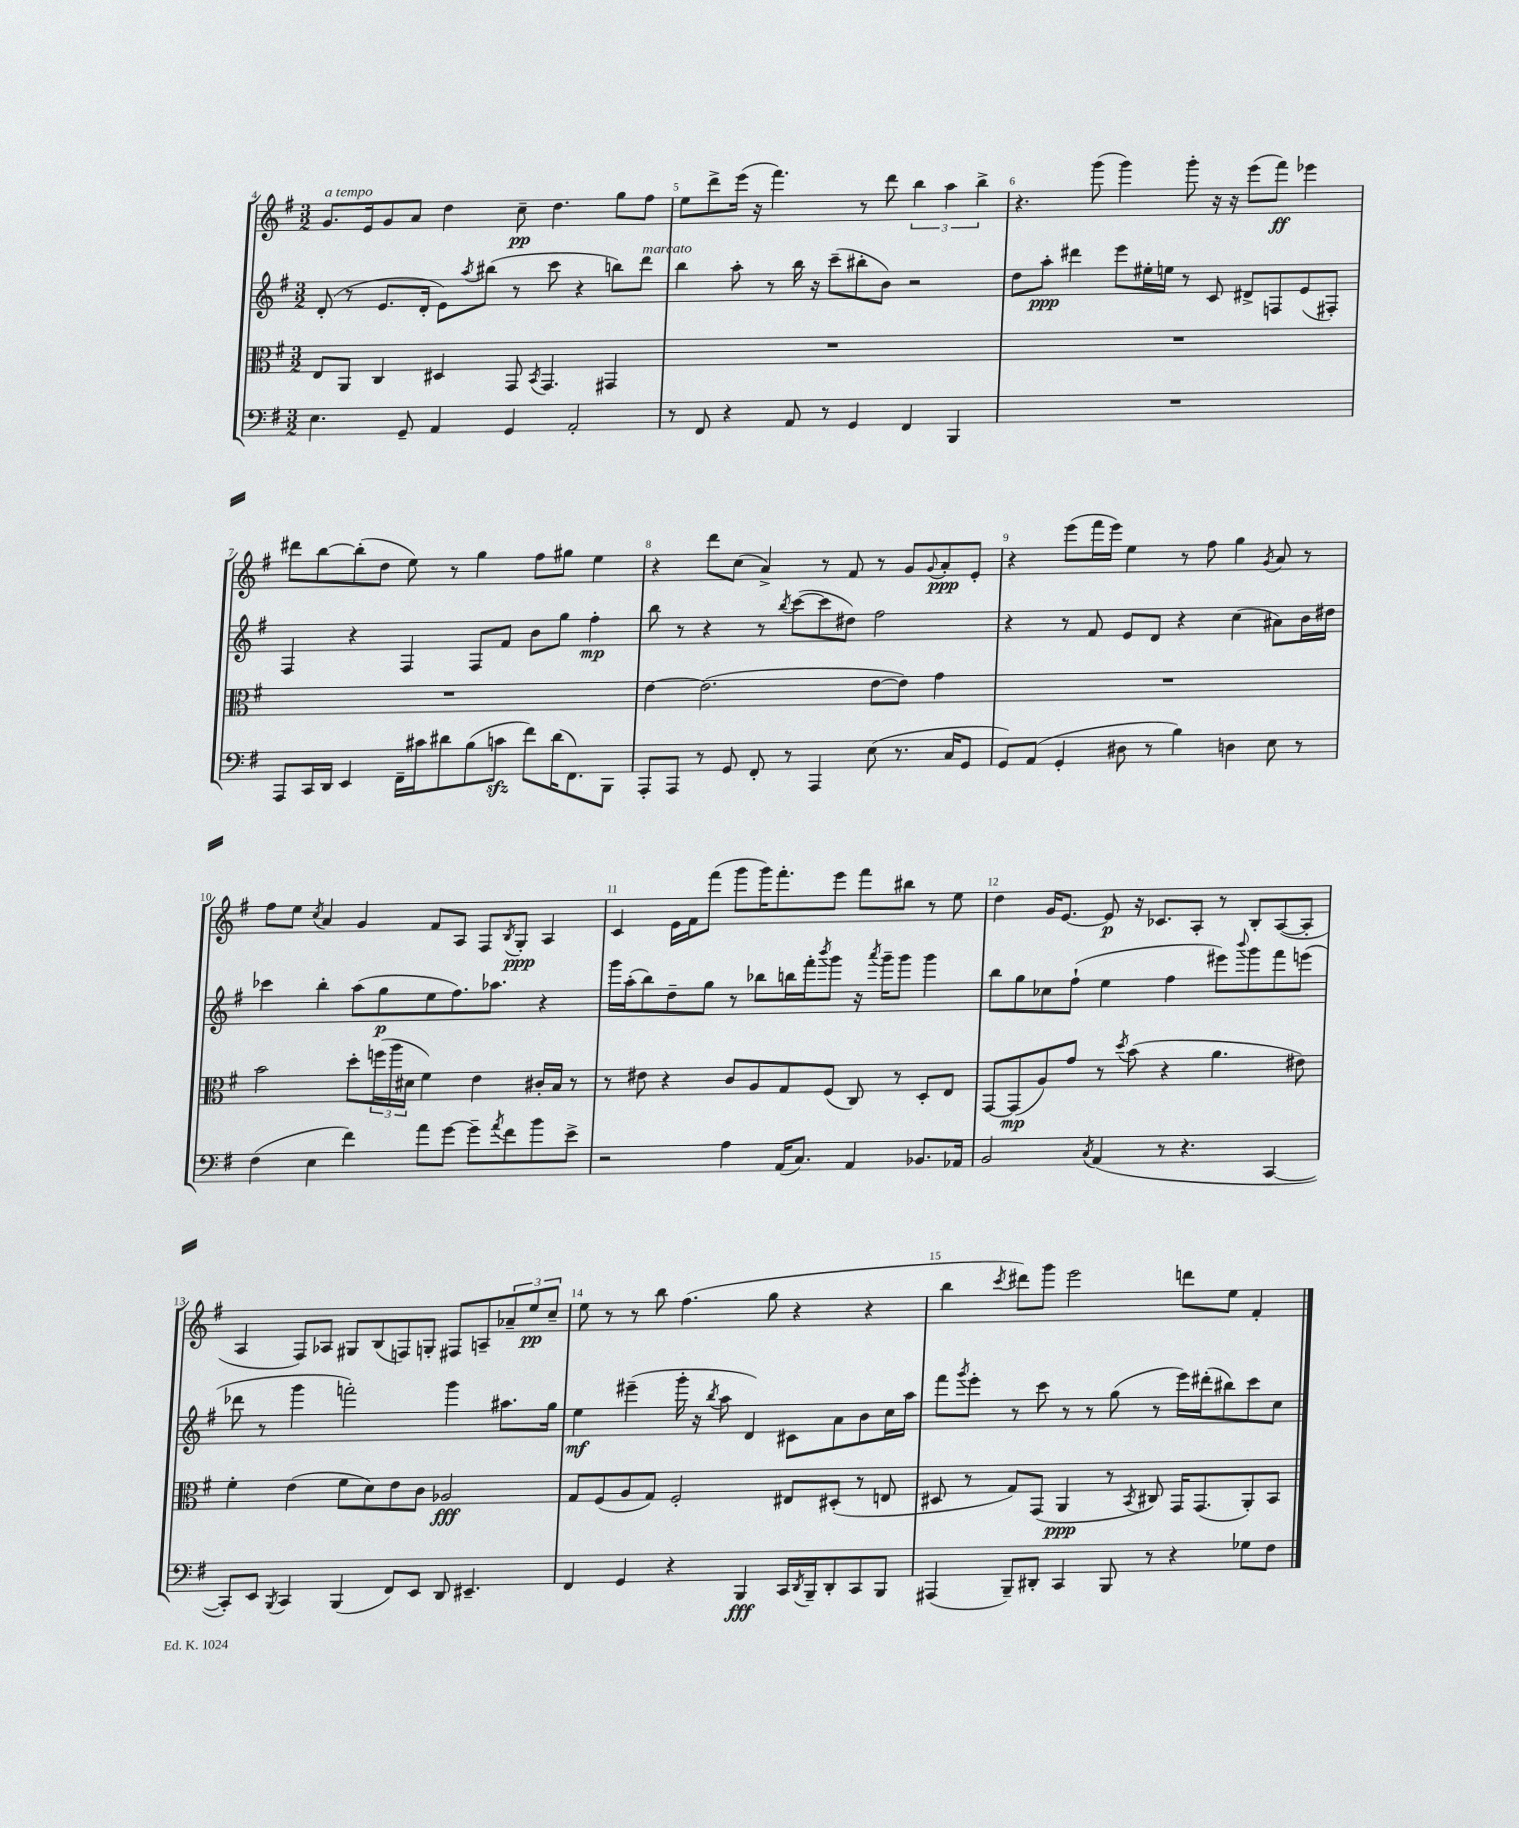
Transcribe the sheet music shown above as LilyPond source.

<<
\new StaffGroup <<
\new Staff = "s0" {
    \clef treble \key g \major \numericTimeSignature \time 3/2
    g'8.^\markup { \italic "a tempo" } e'16 g'8 a'8 d''4 c''8--\pp d''4. g''8 fis''8 |
    e''8 d'''8-> e'''16( r16 fis'''4.) r8 d'''8 \tuplet 3/2 { b''4 a''4 b''4-> } |
    r4. g'''8( g'''4) g'''8-. r16 r16 e'''8( fis'''8\ff) ees'''4 |
    dis'''8 b''8~ b''8-.( d''8 e''8) r8 g''4 fis''8 gis''8 e''4 |
    r4 d'''8 c''8( a'4->) r8 fis'8 r8 g'8 \appoggiatura { g'8 } a'8-.\ppp e'8-. |
    r4 e'''8( fis'''16 e'''16) e''4 r8 fis''8 g''4 \acciaccatura { g'8 } a'8 r8 |
    fis''8 e''8 \acciaccatura { c''8 } a'4 g'4 fis'8 a8 fis8 \acciaccatura { b8 } g8-.\ppp a4 |
    c'4 e'16 fis'16 fis'''8( g'''8 g'''16) fis'''8.-. e'''8 fis'''8 bis''8 r8 e''8 |
    d''4 g'16 e'8.~ e'8\p r16 ces'8. a8-. r8 b8-. a8~( a8-. |
    a4 fis8) aes8 gis8 b8( f8) g8-. fis8 a8-- \tuplet 3/2 { aes'8-- e''8\pp c''8-- } |
    e''8 r8 r8 b''8 fis''4.( g''8 r4 r4 |
    b''4 \acciaccatura { c'''8 } dis'''8) g'''8 e'''2 d'''8 e''8 fis'4-. \bar "|." |
}
\new Staff = "s1" {
    \clef treble \key g \major \numericTimeSignature \time 3/2
    d'8-.( r8 e'8. d'16-. e'8) \acciaccatura { a''8 } bis''8( r8 c'''8 r4 b''8) d'''8^\markup { \italic "marcato" } |
    b''4 a''8-. r8 b''16 r16 c'''8--( bis''8-. b'8) r2 |
    d''8 a''8-.\ppp dis'''4 e'''8 eis''16-. e''16 r8 c'8 dis'8-> f8 e'8( fis8-.) |
    fis4 r4 fis4 fis8 fis'8 b'8 g''8 fis''4-.\mp |
    b''8 r8 r4 r8 \acciaccatura { b''8 } c'''8~( c'''8 dis''8) fis''2 |
    r4 r8 fis'8 e'8 d'8 r4 c''4( ais'8) b'16 dis''16 |
    ces'''4 b''4-. a''8( g''8\p e''8 fis''8.) aes''8. r4 |
    g'''16 a''16-.( b''8) d''8-- g''8 r8 bes''8 b''16 fis'''16-. \acciaccatura { b'''8 } g'''8 r16 \acciaccatura { a'''8 } g'''16-- g'''8 g'''4 |
    b''8 g''8 ces''8 fis''8-!( e''4 fis''4 eis'''8) \appoggiatura { b'''8 } g'''8 fis'''8 e'''8( |
    des'''8 r8 g'''4 f'''2-.) g'''4 ais''8. g''16 |
    e''4\mf eis'''4--( g'''16-. r16 \acciaccatura { b''8 } a''8 d'4) cis'8 a'8 b'8 c''16 a''16 |
    fis'''8 \acciaccatura { g'''8 } e'''8-. r8 c'''8 r8 r8 g''8( r8 e'''16) dis'''16-.( bis''8) c'''8 c''8 \bar "|." |
}
\new Staff = "s2" {
    \clef alto \key g \major \numericTimeSignature \time 3/2
    e8 a,8 c4 dis4 g,8 \acciaccatura { b,8 } g,4. gis,4 |
    R1. |
    R1. |
    R1. |
    e'4~ e'2.( e'8~ e'8) g'4 |
    R1. |
    b'2 d''8-. \tuplet 3/2 { f''16( a''16 dis'16 } fis'4) e'4 cis'16-. b16 r8 |
    r8 eis'8 r4 c'8 a8 g8 fis8( c8) r8 d8-. e8 |
    g,8~ g,8\mp( a8) g'8 r8 \acciaccatura { d''8 } b'8( r4 a'4. eis'8) |
    fis'4-. e'4( fis'8 d'8) e'8 c'8 aes2\fff |
    g8 fis8( a8 g8) fis2-. eis8 dis8-.( r8 e8 |
    dis8 r8 g8) g,8( a,4\ppp r8 \acciaccatura { b,8 } cis8) g,16 g,8.( a,8-.) b,8 \bar "|." |
}
\new Staff = "s3" {
    \clef bass \key g \major \numericTimeSignature \time 3/2
    e4. g,8-- a,4 g,4 a,2-. |
    r8 fis,8 r4 a,8 r8 g,4 fis,4 b,,4 |
    R1. |
    a,,8 c,16 d,16 e,4 fis,16-- cis'16 dis'8 b8( c'8\sfz fis'8) dis'16( fis,8.) b,,8 |
    a,,8-. a,,8 r8 g,8 fis,8-. r8 a,,4 e8( r8. c16 g,8 |
    g,8) a,8( g,4-. dis8 r8 b4) d4 e8 r8 |
    fis4( e4 fis'4) a'8 g'8~ g'8-- \acciaccatura { a'8 } fis'8 b'8 e'8-> |
    r2 a4 a,16( c8.) a,4 bes,8. aes,16 |
    b,2 \acciaccatura { c8 } a,4( r8 r4. c,4~ |
    c,8-.) e,8 \acciaccatura { b,,8 } c,4 b,,4( fis,8) e,8 d,8 eis,4.-- |
    fis,4 g,4 r4 b,,4\fff c,16 \acciaccatura { d,8 } b,,16-- d,8-. c,8 b,,8 |
    ais,,4( b,,8--) dis,8-. c,4 b,,8 r8 r4 ges8 fis8 \bar "|." |
}
>>
>>
\layout { \context { \Score currentBarNumber = #4 \override BarNumber.break-visibility = ##(#f #t #t) barNumberVisibility = #all-bar-numbers-visible } }
